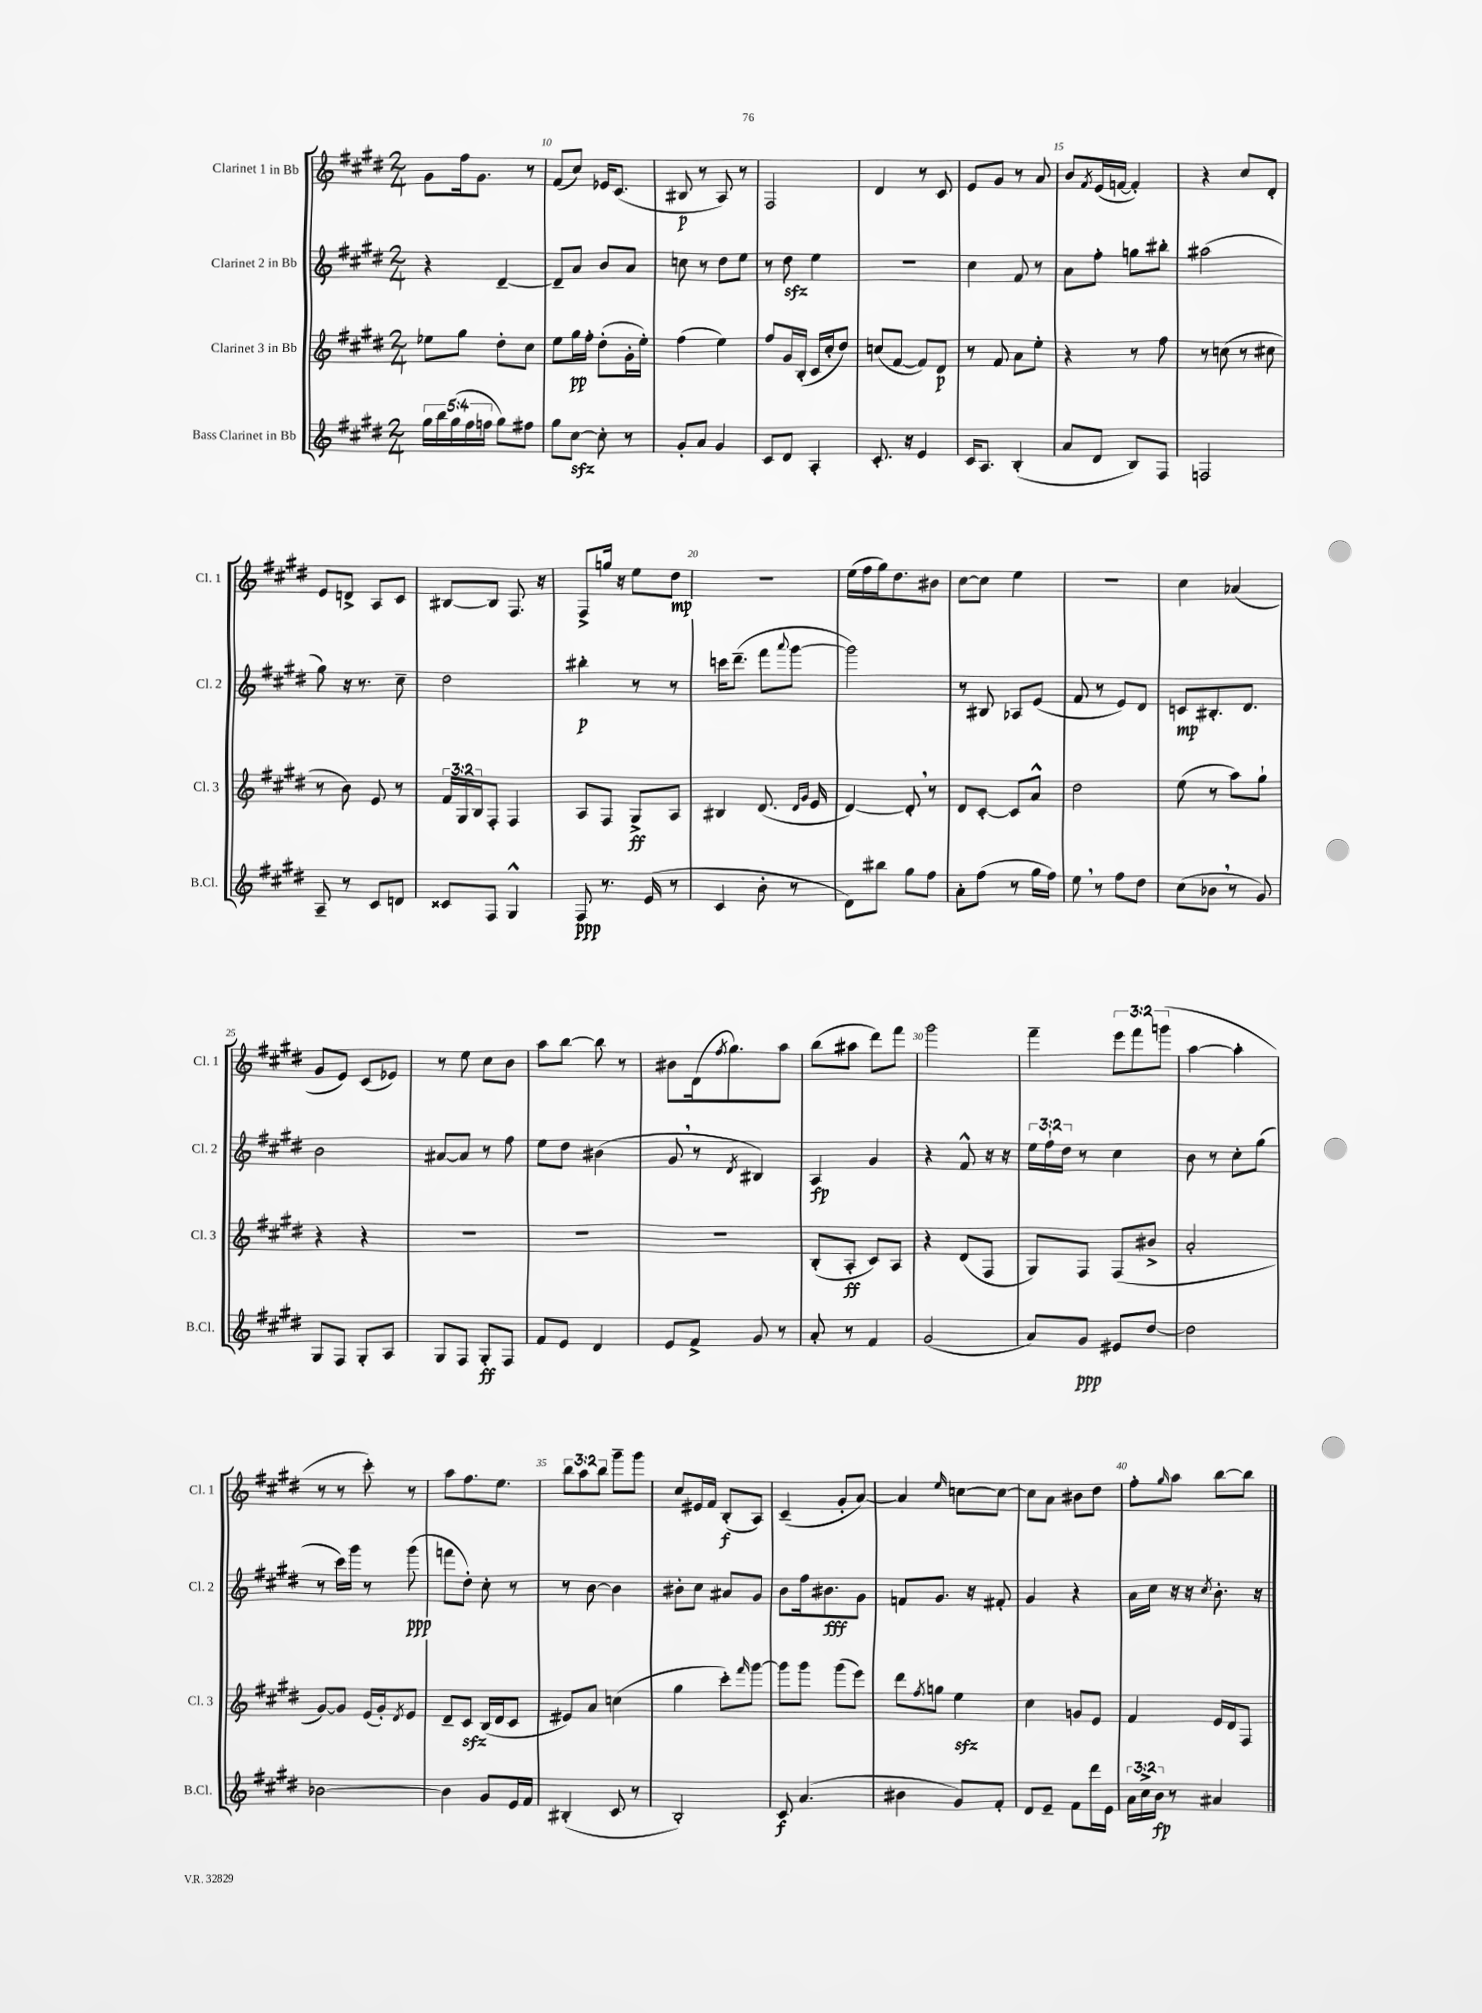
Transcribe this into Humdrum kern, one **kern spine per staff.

**kern	**kern	**kern	**kern
*staff4	*staff3	*staff2	*staff1
*clefG2	*clefG2	*clefG2	*clefG2
*k[f#c#g#d#]	*k[f#c#g#d#]	*k[f#c#g#d#]	*k[f#c#g#d#]
*M2/4	*M2/4	*M2/4	*M2/4
20gg#	8ee-	4r	8g#
20bb	.	.	.
(20gg#	.	.	.
.	8gg#	.	16ff#
20ff#	.	.	.
.	.	.	8.g#
20ff	.	.	.
8gg#)	8dd#'	[4d#~	.
8ff#	8cc#	.	8r
=	=	=	=
8gg#	8ee	8d#~]	(8f#
[8cc#	16gg#	8a	8cc#)
.	16ff#'	.	.
8cc#']	(8dd#'	8b	16e-
.	.	.	(8.c#
8r	16g#'	8a	.
.	16ee')	.	.
=	=	=	=
8g#'	(4ff#	8cc	8B#
8a	.	8r	8r
4g#	4ee)	8dd#	8A)
.	.	8ee	8r
=	=	=	=
8c#	8ff#	8r	2F#
8d#	16g#	8dd#	.
.	(16B'	.	.
4A'	16c#	4ee	.
.	16cc#'	.	.
.	8dd#)	.	.
=	=	=	=
8.c#'	(8cc	2r	4d#
.	[8f#	.	.
16r	.	.	.
4e	8f#])	.	8r
.	8d#	.	8c#
=	=	=	=
16c#	8r	4cc#	8e
8.A	.	.	.
.	8f#	.	8g#
(4B'	8a	8f#	8r
.	8ee'	8r	8a
=	=	=	=
8a	4r	8a	8b
.	.	.	8qf#
8d#	.	8ff#'	(16e
.	.	.	[16f
8B)	8r	8gg	4f'])
8F#	8ff#	8bb#'	.
=	=	=	=
2F	8r	(2aa#	4r
.	(8cc	.	.
.	8r	.	8cc#
.	8cc#	.	8d#'
=	=	=	=
8A~	8r	8gg#)	8e
8r	8b)	16r	8d^
.	.	8.r	.
8c#	8e	.	8A
8d	8r	8cc#~	8c#
=	=	=	=
8c##	24f#	2dd#	[8B#
.	24G#	.	.
.	24B	.	.
8F#	8F#'	.	8B#]
4G#^^	4F#	.	8.F#
.	.	.	16r
=	=	=	=
8F#	8A	4bb#'	8F#^
8.r	8F#	.	16gg
.	.	.	16r
.	8G#^	8r	8ee
(16e	.	.	.
8r	8A	8r	8dd#
=	=	=	=
4c#	4B#	16ccc	2r
.	.	(8.ddd#~	.
8b'	(8.d#	8fff#	.
.	.	8qqaaa	.
8r	.	[8ggg#	.
.	16qqd#	.	.
.	16qqg#	.	.
.	16e	.	.
=	=	=	=
8d#)	[4d#)	2ggg#])	(16ee
.	.	.	16ff#
8bb#	.	.	16gg#)
.	.	.	8.dd#
8gg#	8d#']	.	.
8ff#	8r	.	8b#
=	=	=	=
8a'	8d#	8r	[8cc#
(8ff#	[8c#'	8B#	8cc#]
8r	8c#]	8A-	4ee
16gg#	8a^^	(8e	.
16ff#)	.	.	.
=	=	=	=
8ee	2dd#	8f#	2r
8r	.	8r	.
8ff#	.	8e)	.
8dd#	.	8d#	.
=	=	=	=
(8cc#	(8ee	8c	4cc#
8b-	8r	8.B#'	.
8r	8aa)	.	(4a-
.	.	8.d#	.
8g#)	8gg#`	.	.
=	=	=	=
8G#	4r	2b	8g#
8F#	.	.	8e)
8G#'	4r	.	(8c#
8A	.	.	8e-)
=	=	=	=
8G#	2r	[8a#	8r
8F#	.	8a#]	8ee
8G#'	.	8r	8cc#
8F#	.	8ff#	8b
=	=	=	=
8f#	2r	8ee	8aa
8e	.	8dd#	[8bb
4d#	.	(4b#	8bb]
.	.	.	8r
=	=	=	=
8e	2r	8g#	8b#
8f#^	.	8r	(16d#
.	.	.	8qff#
.	.	.	8.gg#)
.	.	8qd#	.
8g#	.	4B#)	.
8r	.	.	8aa
=	=	=	=
8a'	(8B'	4A	(8bb
8r	8A'	.	8aa#
4f#	8c#)	4g#	8ddd#)
.	8A	.	8fff#
=	=	=	=
(2g#	4r	4r	2ggg#
.	(8d#	8f#^^	.
.	8F#	16r	.
.	.	16r	.
=	=	=	=
8a)	8G#)	24ee	4fff#~
.	.	24ff#`	.
.	.	24dd#	.
8g#	8F#	8r	.
8e#	(8F#	4cc#	12eee
.	.	.	12fff#
[8dd#	8b#^	.	.
.	.	.	(12ggg
=	=	=	=
2dd#]	2a'	8b	[4aa
.	.	8r	.
.	.	8cc#'	4aa']
.	.	(8gg#	.
=	=	=	=
[2b-	[8g#)	8r	8r
.	8g#]	16ccc#)	8r
.	.	16ggg#	.
.	(16e	8r	8ccc#')
.	16g#')	.	.
.	8qd#	.	.
.	8e	(8ggg#	8r
=	=	=	=
4b-]	8d#~	8fff	8aa
.	8c#	8dd#')	8.ff#
8g#	(16B	8cc#'	.
.	16d#	.	8.ee
16e	8c#	8r	.
16f#	.	.	.
=	=	=	=
(4B#'	8e#)	8r	12bb
.	.	.	12aa
.	8a	[8b	.
.	.	.	12bb
8c#	(4cc	4b]	8ggg#~
8r	.	.	8ggg#
=	=	=	=
2B')	4gg#	8b#'	8cc#
.	.	8cc#	16e#
.	.	.	16f#
.	8ccc#')	8a#	(8B'
.	16qqfff#	.	.
.	[8ggg#	8g#	8A)
=	=	=	=
8c#	8ggg#]	8b	(4c#~
(4.a	8ggg#	16ff#	.
.	.	8.b#	.
.	(8ggg#	.	8g#'
.	8eee)	8g#	[8a)
=	=	=	=
4b#	8ddd#	8f	4a]
.	8qff#	.	.
.	8gg	8.g#	.
.	.	.	16qqee
8g#)	4ee	.	[8cc
.	.	16r	.
8f#'	.	8f#'	8cc_
=	=	=	=
8d#	4cc#	4g#	8cc]
8e~	.	.	8a
8f#	8g	4r	8b#
16ddd#	8e	.	8dd#
16e	.	.	.
=	=	=	=
24a	4f#	16a	8ff#'
24cc#^	.	.	.
.	.	16cc#	.
24b	.	.	.
.	.	.	16qqgg#
8r	.	16r	8aa
.	.	16r	.
.	.	8qcc#	.
4a#	16e	8.b'	[8bb
.	16d#	.	.
.	8F#	.	8bb]
.	.	16r	.
==	==	==	==
*-	*-	*-	*-
